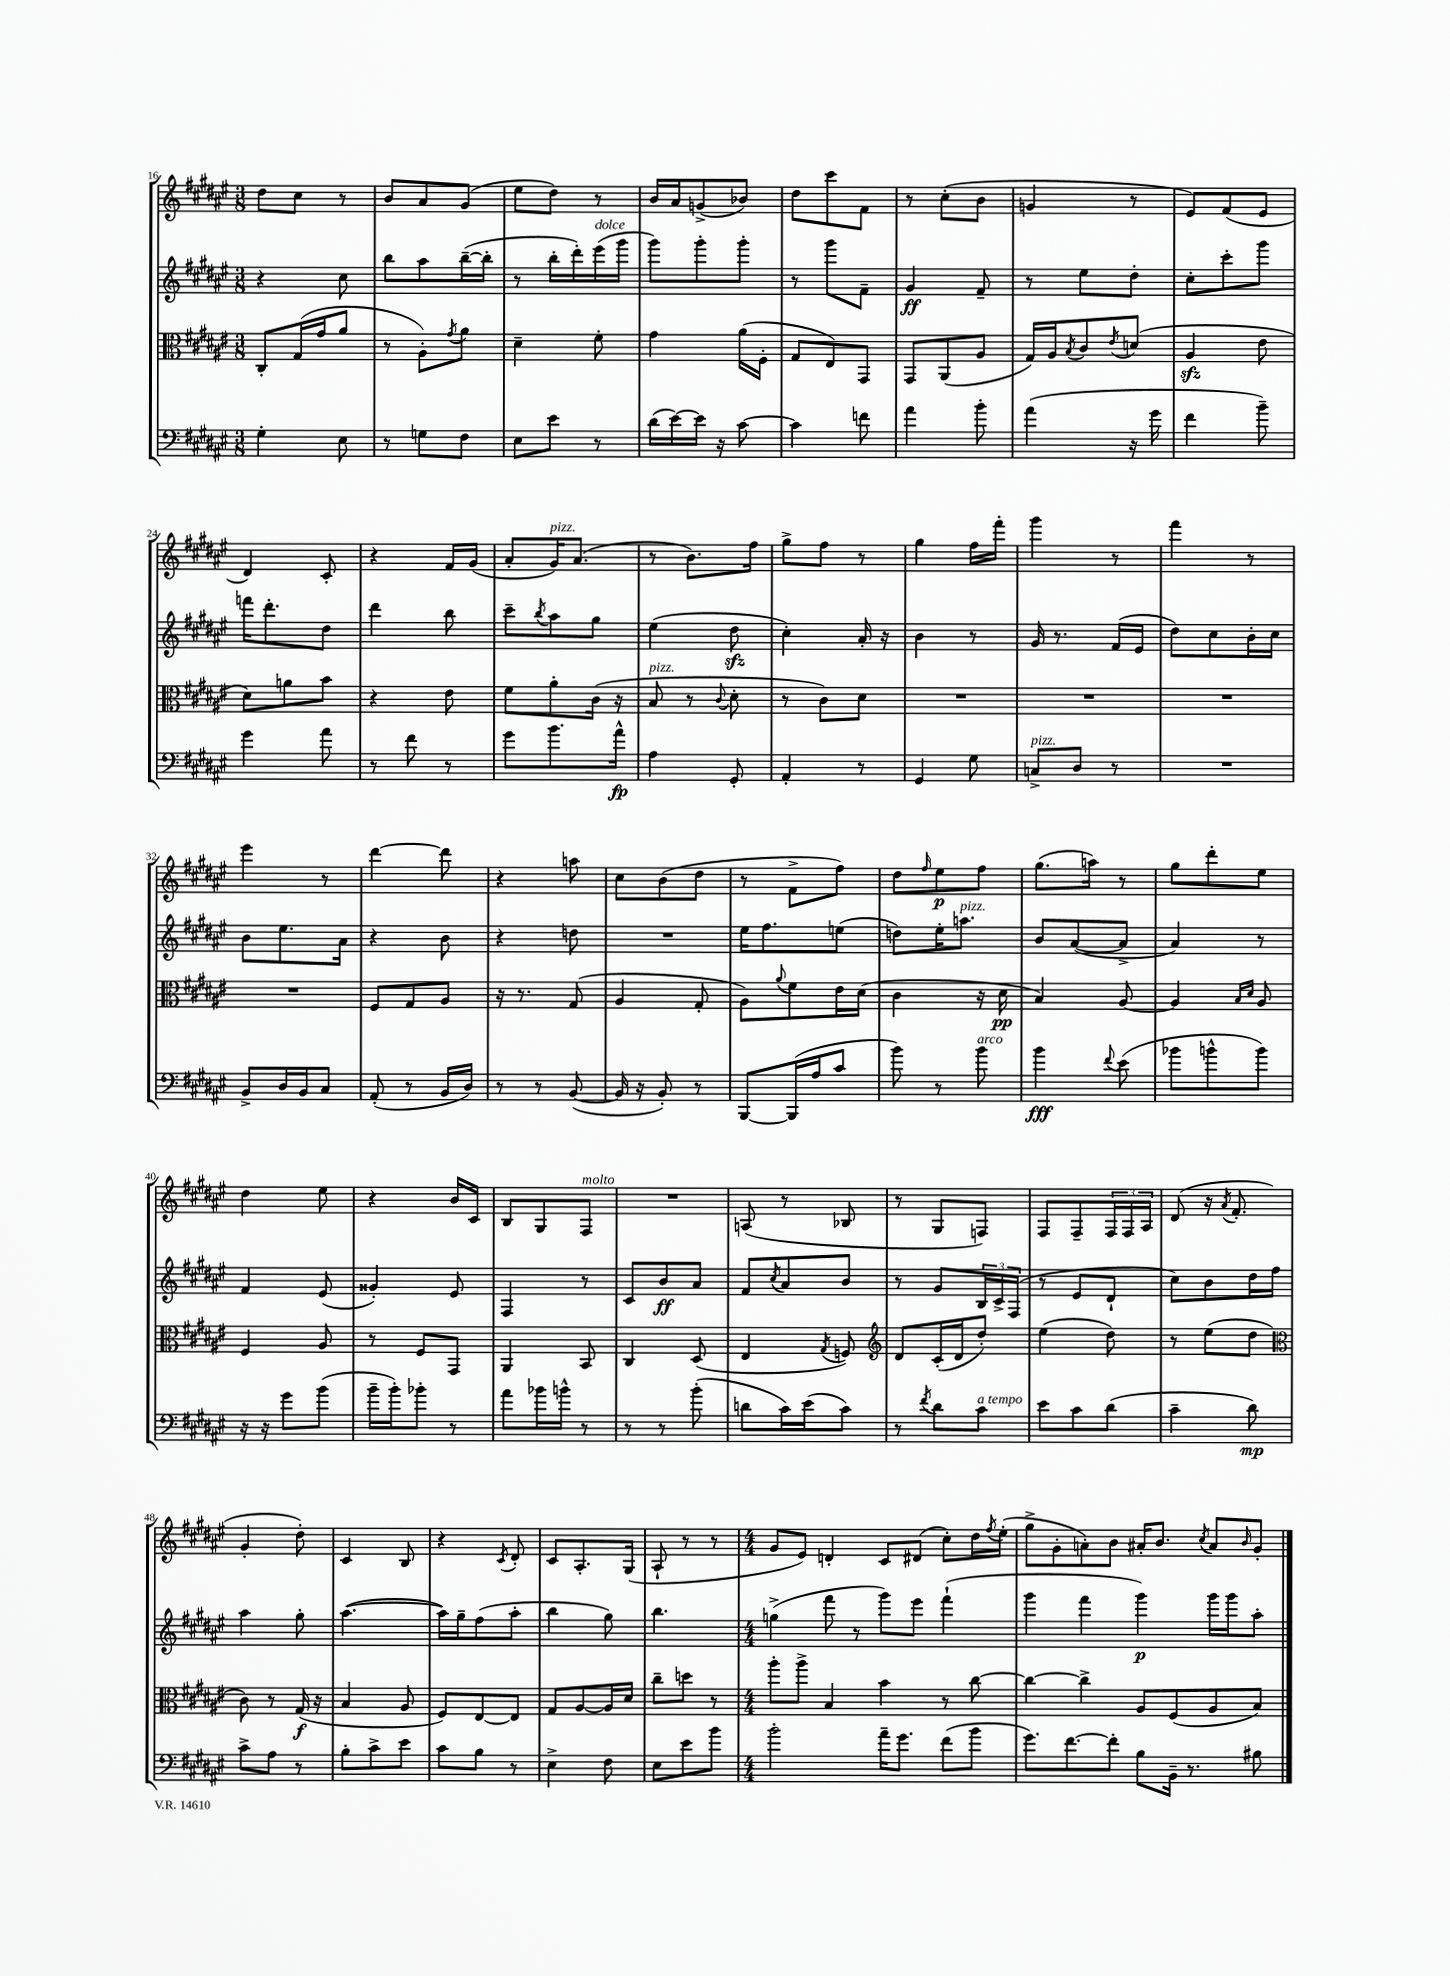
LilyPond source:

<<
\new StaffGroup <<
\new Staff = "s0" {
    \clef treble \key fis \major \numericTimeSignature \time 3/8
    dis''8 cis''8 r8 |
    b'8 ais'8 gis'8( |
    eis''8 dis''8) r8 |
    b'16 ais'16 g'8->( bes'8) |
    dis''8 cis'''8 fis'8 |
    r8 cis''8-.( b'8 |
    g'4 r8 |
    eis'8) fis'8( eis'8 |
    dis'4) cis'8-. |
    r4 fis'16 gis'16( |
    ais'8-. gis'16^\markup { \italic "pizz." }) ais'8.( |
    r8 b'8.) fis''16 |
    gis''8-> fis''8 r8 |
    gis''4 fis''16 fis'''16-. |
    gis'''4 r8 |
    fis'''4 r8 |
    eis'''4 r8 |
    dis'''4~ dis'''8 |
    r4 a''8 |
    cis''8 b'8( dis''8 |
    r8 fis'8-> fis''8) |
    dis''8 \grace { fis''16 } eis''8\p fis''8 |
    gis''8.( a''16) r8 |
    gis''8 dis'''8-. eis''8 |
    dis''4 eis''8 |
    r4 b'16 cis'16 |
    b8 gis8 fis8^\markup { \italic "molto" } |
    R4. |
    a8( r8 bes8 |
    r8 gis8 f8) |
    fis8 fis8-- \tuplet 3/2 { fis16 fis16 ais16 } |
    dis'8( r16 \acciaccatura { ais'8 } fis'8.-. |
    gis'4-. dis''8-.) |
    cis'4 b8 |
    r4 \acciaccatura { cis'8 } dis'8-. |
    cis'8 ais8.-. gis16( |
    ais8-! r8 r8 |
    \numericTimeSignature \time 4/4 gis'8 eis'8) d'4-. cis'8 dis'8( cis''8-.) dis''16 \acciaccatura { fis''8 } eis''16-.( |
    gis''8-> gis'8-. a'8-.) b'8 ais'16-. b'8. \acciaccatura { cis''8 } ais'8 \grace { b'16 } gis'8-. \bar "|." |
}
\new Staff = "s1" {
    \clef treble \key fis \major \numericTimeSignature \time 3/8
    r4 cis''8 |
    b''8 ais''8 b''16~--( b''16-. |
    r8 b''16-. dis'''16-.) eis'''16^\markup { \italic "dolce" }( gis'''16 |
    gis'''8) gis'''8-. gis'''8-. |
    r8 gis'''8 fis'8-- |
    gis'4\ff fis'8-- |
    r8 eis''8 dis''8-. |
    cis''8-. cis'''8-. gis'''8 |
    f'''16 dis'''8.-. dis''8 |
    dis'''4 b''8 |
    cis'''8-- \acciaccatura { b''8 } ais''8 gis''8 |
    eis''4( dis''8\sfz |
    cis''4-.) ais'16-. r16 |
    b'4 r8 |
    gis'16 r8. fis'16( eis'16 |
    dis''8) cis''8 b'16-. cis''16 |
    b'8 eis''8. ais'16 |
    r4 b'8 |
    r4 d''8 |
    R4. |
    eis''16 fis''8. e''8( |
    d''8) eis''16-. a''8.^\markup { \italic "pizz." } |
    b'8 ais'8~( ais'8-> |
    ais'4) r8 |
    fis'4 eis'8( |
    gisis'4-.) eis'8 |
    fis4 r8 |
    cis'8 b'8\ff ais'8 |
    fis'8 \acciaccatura { cis''8 } ais'8 b'8 |
    r8 gis'8 \tuplet 3/2 { b16 cis'16-> fis16( } |
    r8 eis'8 dis'8-! |
    cis''8) b'8 dis''16 fis''16 |
    ais''4 gis''8-. |
    ais''4.~( |
    ais''16) gis''16-- fis''8( ais''8-. |
    b''4 gis''8) |
    b''4. |
    \numericTimeSignature \time 4/4 g''4->( fis'''8 r8 gis'''8) eis'''8 fis'''4-!( |
    gis'''4 fis'''4 gis'''4\p) gis'''16 gis'''16 ais''8-. \bar "|." |
}
\new Staff = "s2" {
    \clef alto \key fis \major \numericTimeSignature \time 3/8
    cis8-. gis16( gis'16 ais'8 |
    r8 ais8-.) \acciaccatura { gis'8 } ais'8 |
    dis'4-- fis'8-. |
    gis'4 ais'16( fis16-. |
    gis8 eis8) gis,8 |
    gis,8 ais,8( ais8 |
    gis16) ais16 \acciaccatura { b8 } cis'8 \acciaccatura { eis'8 } d'8( |
    ais4\sfz eis'8 |
    dis'8) a'8 b'8 |
    r4 eis'8 |
    fis'8 ais'8-. cis'16( r16 |
    b8^\markup { \italic "pizz." } r8 \appoggiatura { cis'8 } dis'8-. |
    r8 cis'8) dis'8 |
    R4. |
    R4. |
    R4. |
    R4. |
    fis8 gis8 ais8 |
    r16 r8. gis8( |
    ais4 gis8-. |
    ais8) \appoggiatura { ais'8 } fis'8 eis'16 dis'16( |
    cis'4 r16 dis'16\pp |
    b4) ais8~ |
    ais4 \grace { b16 dis'16 } ais8 |
    fis4 ais8 |
    r8 fis8 gis,8 |
    ais,4 b,8 |
    cis4 dis8( |
    eis4 \acciaccatura { gis8 } f8) |
    \clef treble dis'8 cis'16-.( dis'16 dis''8-.) |
    eis''4( dis''8) |
    r8 eis''8( dis''8 |
    \clef alto cis'8) r8 gis16\f( r16 |
    b4 ais8 |
    fis8) eis8~ eis8 |
    gis8 ais8~ ais16 dis'16 |
    cis''8-- d''8 r8 |
    \numericTimeSignature \time 4/4 ais''8-. ais''8-> b4 b'4 r8 cis''8~ |
    cis''4~ cis''4-> ais8 fis8( ais8 b8) \bar "|." |
}
\new Staff = "s3" {
    \clef bass \key fis \major \numericTimeSignature \time 3/8
    gis4-. eis8 |
    r8 g8 fis8 |
    eis8 eis'8 r8 |
    dis'16( eis'16~) eis'16 r16 cis'8~ |
    cis'4 f'8 |
    ais'4 b'8-. |
    ais'4( r16 gis'16 |
    fis'4 b'8--) |
    gis'4 ais'8 |
    r8 fis'8 r8 |
    gis'8 b'8. ais'16-^\fp |
    ais4 gis,8-. |
    ais,4-. r8 |
    gis,4 gis8 |
    c8->^\markup { \italic "pizz." } dis8 r8 |
    R4. |
    b,8-> dis16 b,16 cis8 |
    ais,8-.( r8 b,16 dis16) |
    r8 r8 b,8~( |
    b,16 r16 b,8-.) r8 |
    b,,8~ b,,16( ais16 cis'8 |
    b'8) r8 b'8^\markup { \italic "arco" } |
    b'4\fff \appoggiatura { fis'8 } eis'8( |
    bes'8 b'8-^ b'8) |
    r16 r16 gis'8 b'8( |
    b'16-- b'16-.) bes'8-. r8 |
    ais'8 bes'16 b'16-^ r8 |
    r8 r8 b'8-.( |
    d'8 cis'16) eis'16( cis'8) |
    r8 \acciaccatura { fis'8 } dis'8 cis'8^\markup { \italic "a tempo" } |
    eis'8 cis'8 dis'8( |
    cis'4-- dis'8\mp) |
    cis'8-> ais8 r8 |
    b8-. cis'8-> eis'8 |
    cis'8 b8 r8 |
    eis4-> fis8 |
    eis8 eis'8 b'8 |
    \numericTimeSignature \time 4/4 b'2-. ais'16-- gis'8. fis'8( b'8 |
    gis'8.) fis'8.~ fis'8-. b8 b,16-- r8. bis8 \bar "|." |
}
>>
>>
\layout { \context { \Score currentBarNumber = #16 } }
